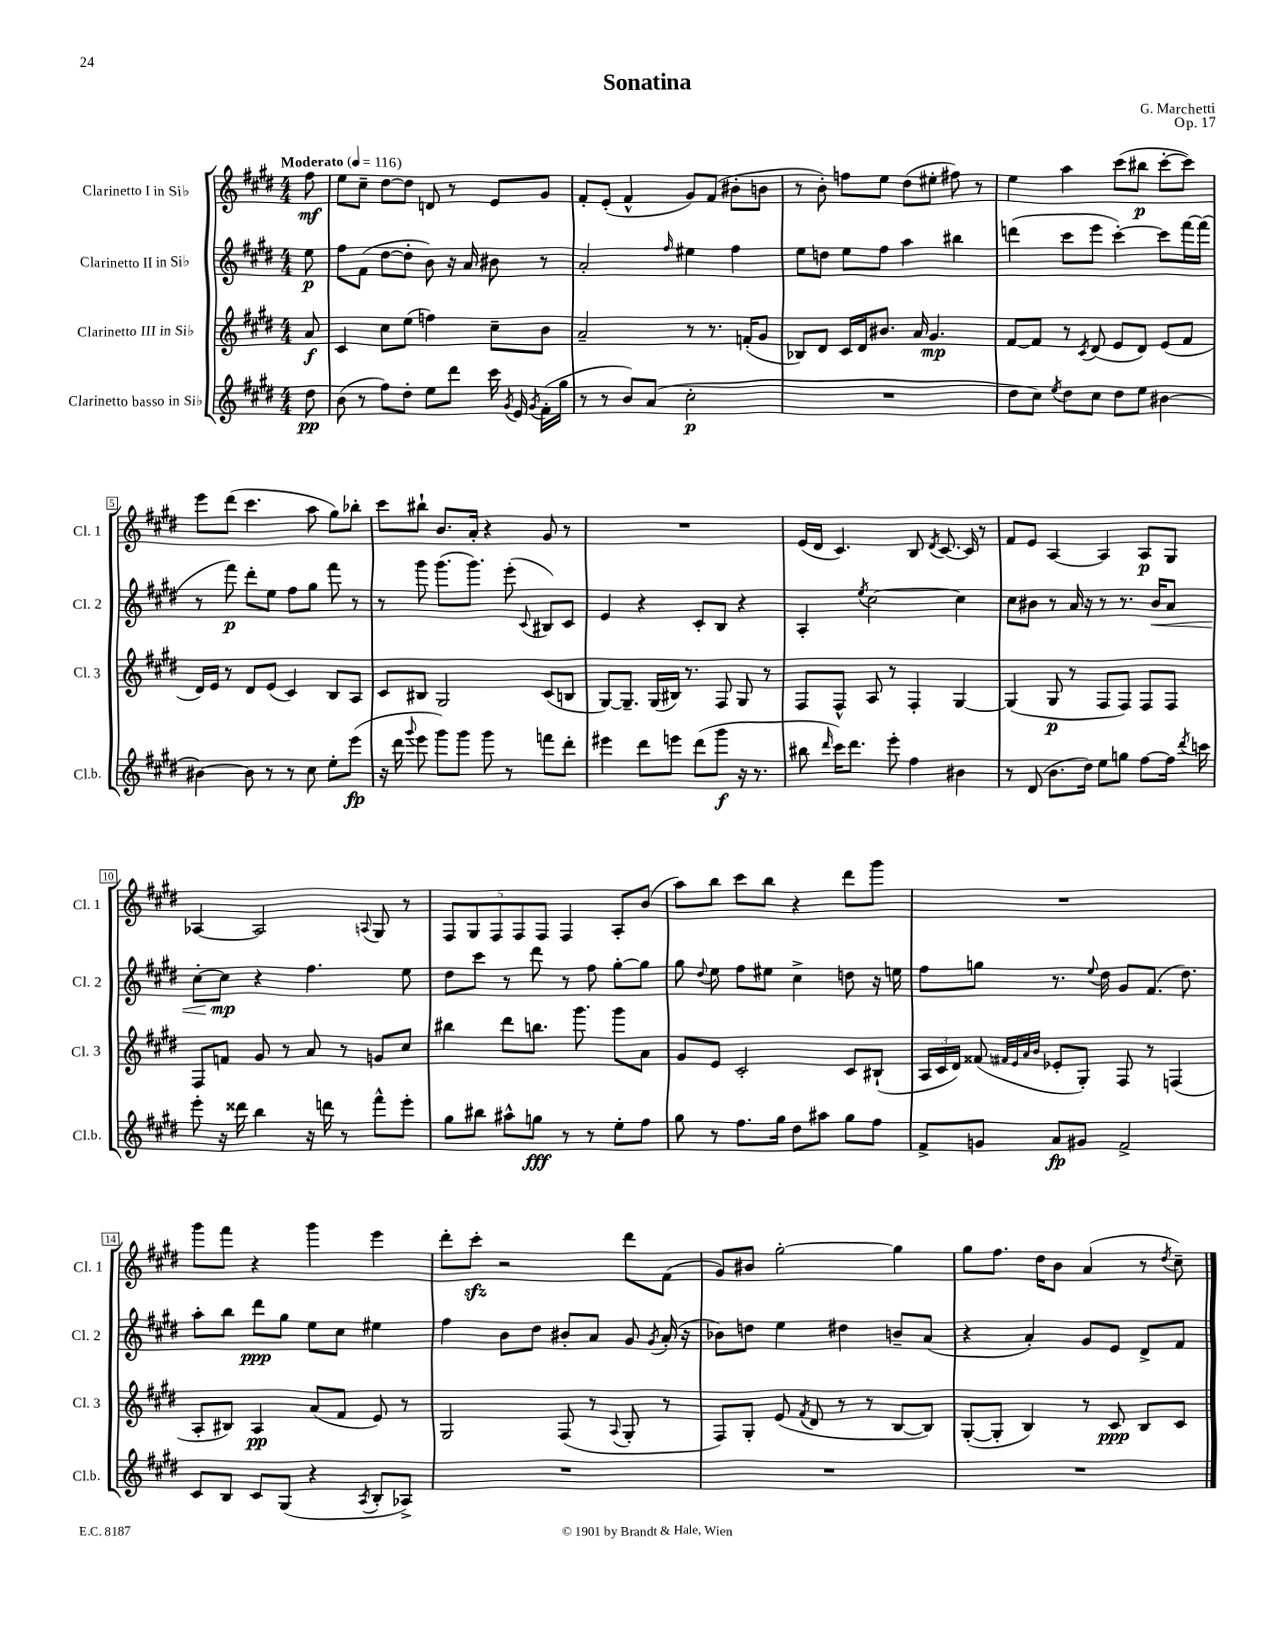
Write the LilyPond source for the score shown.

\header { title = "Sonatina" composer = "G. Marchetti" opus = "Op. 17" }
<<
\new StaffGroup <<
\new Staff = "s0" \with { instrumentName = "Clarinetto I in Sib" shortInstrumentName = "Cl. 1" } {
    \clef treble \key e \major \numericTimeSignature \time 4/4 \partial 8 \tempo "Moderato" 4 = 116
    \autoBeamOff fis''8\mf |
    e''8[ cis''8]-- dis''8[~ dis''8] d'8 r8 e'8[ gis'8] |
    fis'8[-. e'8]-.( fis'4-^ gis'8[) fis'8]( bis'8[-. b'8] |
    r8 b'8-.) f''8[ e''8] dis''8[( eis''8]-. fis''8) r8 |
    e''4 a''4 cis'''8[( bis''8]\p cis'''8[~-. cis'''8]) |
    e'''8[ dis'''8]( cis'''4. a''8 gis''8[) bes''8]-. |
    cis'''8[ bis''8]-! b'8.[ a'16]-. r4 gis'8 r8 |
    R1 |
    e'16[( dis'16] cis'4.) b8 \acciaccatura { dis'8 } cis'8.~ cis'16 r8 |
    fis'8[ e'8] a4~ a4 a8[\p gis8] |
    aes4~ aes2 \appoggiatura { a8 } gis8 r8 |
    \tuplet 5/4 { fis8[ gis8 fis8 fis8 fis8] } fis4 a8[-. b'8]( |
    a''8[) b''8] cis'''8[ b''8] r4 dis'''8[ gis'''8] |
    R1 |
    gis'''8[ fis'''8] r4 gis'''4 e'''4 |
    dis'''8[-. cis'''8]-.\sfz r2 dis'''8[ fis'8]( |
    gis'8[) bis'8] gis''2~-. gis''4 |
    gis''8[ fis''8.] dis''16[ b'8] a'4( r8 \acciaccatura { dis''8 } cis''8--) \bar "|." |
}
\new Staff = "s1" \with { instrumentName = "Clarinetto II in Sib" shortInstrumentName = "Cl. 2" } {
    \clef treble \key e \major \numericTimeSignature \time 4/4 \partial 8
    \autoBeamOff e''8\p |
    fis''8[ fis'8]( dis''8[~ dis''8]-. b'8) r16 a'16 bis'8 r8 |
    a'2-. \grace { fis''16 } eis''4 fis''4 |
    e''8[ d''8] e''8[ fis''8] a''4 bis''4 |
    d'''4( cis'''8[ e'''8] cis'''4~-.) cis'''8[ fis'''16~ fis'''16]( |
    r8 fis'''8\p) dis'''8[-. e''8] fis''8[ gis''8] fis'''8 r8 |
    r8 gis'''8 gis'''8.[( gis'''8.]) e'''8-.( \appoggiatura { cis'8 } bis8[) cis'8] |
    e'4 r4 cis'8[-. b8] r4 |
    a4-. \acciaccatura { e''8 } cis''2~ cis''4 |
    cis''8[ bis'8] r8 a'16 r16 r8 r8. bis'16[\< a'8] |
    cis''8[~-. cis''8]\mp\! r4 fis''4. e''8 |
    dis''8[ cis'''8] r8 dis'''8 r8 fis''8 gis''8[~-. gis''8] |
    gis''8 \appoggiatura { dis''8 } e''8 fis''8[ eis''8] cis''4-> d''8 r16 e''16 |
    fis''8[ g''8] r8. \appoggiatura { e''8 } dis''16 gis'8[ fis'8.]( dis''8.) |
    a''8[-. b''8] dis'''8[\ppp gis''8] e''8[ cis''8] eis''4 |
    fis''4 b'8[ dis''8] bis'8[-. a'8] gis'8 \acciaccatura { gis'8 } a'16-.( r16 |
    bes'8[) d''8] e''4 dis''4 b'8[-- a'8]( |
    r4 a'4-.) gis'8[ e'8] dis'8[-> fis'8] \bar "|." |
}
\new Staff = "s2" \with { instrumentName = "Clarinetto III in Sib" shortInstrumentName = "Cl. 3" } {
    \clef treble \key e \major \numericTimeSignature \time 4/4 \partial 8
    \autoBeamOff a'8\f |
    cis'4 cis''8[ e''8]( f''4) cis''8[-- b'8] |
    a'2-- r8 r8. f'16[-.( gis'8] |
    bes8[) dis'8] cis'16[ dis'16 bis'8.] a'16 gis'4.\mp |
    fis'8[~ fis'8] r8 \acciaccatura { cis'8 } dis'8( e'8[ dis'8]) e'8[( fis'8] |
    dis'16[) e'16] r8 dis'8[ e'8]( cis'4) b8[ a8] |
    cis'8[ bis8] gis2 cis'8[( b8] |
    gis8[~) gis8.]-- gis16[( bis16]) r8. fis8 gis8 r8 |
    fis8[ fis8]-^ a8 r8 fis4-. gis4~ |
    gis4( gis8\p r8 fis8[ fis8]) fis8[ fis8] |
    fis8[ f'8] gis'8 r8 a'8 r8 g'8[ cis''8] |
    bis''4 dis'''8[ b''8.] gis'''8. gis'''8[ a'8] |
    gis'8[ e'8] cis'2-. cis'8[ bis8]-!( |
    \tuplet 3/2 { a16[ cis'16 dis'16]) } fisis'8( \grace { fis'32[ e'32 a'32 b'32] } ees'8[-. gis8]-.) fis8 r8 f4( |
    a8[-. bis8]) a4\pp a'8[( fis'8] e'8) r8 |
    gis2 fis8( r8 \appoggiatura { a8 } gis8-. r8 |
    fis8[) gis8]-. e'8( \acciaccatura { fis'8 } dis'8 r8 r8 b8[~ b8]) |
    gis8[~-.( gis8]-. b4) r8 cis'8\ppp b8[ cis'8] \bar "|." |
}
\new Staff = "s3" \with { instrumentName = "Clarinetto basso in Sib" shortInstrumentName = "Cl.b." } {
    \clef treble \key e \major \numericTimeSignature \time 4/4 \partial 8
    \autoBeamOff dis''8\pp |
    b'8( r8 fis''8[) dis''8]-. e''8[ dis'''8] cis'''16 \acciaccatura { gis'8 } e'16 \acciaccatura { gis'8 } fis'16[-.( gis''16] |
    r8 r8 b'8[) a'8]( cis''2-.\p |
    R1 |
    dis''8[ cis''8]) \acciaccatura { e''8 } dis''8[ cis''8] dis''8[ e''8] bis'4~ |
    bis'4~ bis'8 r8 r8 cis''8 e''8[-. e'''8]\fp( |
    r16 dis'''16 \appoggiatura { gis'''8 } e'''8 gis'''8[) gis'''8] gis'''8 r8 f'''8[ dis'''8]-. |
    eis'''4 dis'''8[ e'''8] dis'''8[( gis'''8]\f r16 r8. |
    bis''8 \grace { dis'''16 } cis'''16[) dis'''8.] e'''8-. fis''4 bis'4 |
    r8 dis'8( b'8.[ dis''16]) e''8[ g''8] fis''8[~ fis''16] \acciaccatura { dis'''8 } c'''16 |
    e'''8-. r16 disis'''16 b''4 r16 d'''16 r8 fis'''8[-^ e'''8]-. |
    gis''8[ bis''8] ais''8[-^ g''8]\fff r8 r8 e''8[-. fis''8] |
    gis''8 r8 fis''8.[ gis''16] dis''8[ ais''8] gis''8[ fis''8] |
    fis'8[-> g'8] a'8[\fp gis'8] fis'2-> |
    cis'8[ b8] cis'8[ gis8]( r4 \acciaccatura { a8 } b8[-. aes8]->) |
    R1 |
    R1 |
    R1 \bar "|." |
}
>>
>>
\layout { \context { \Score \override BarNumber.stencil = #(make-stencil-boxer 0.1 0.3 ly:text-interface::print) } }
